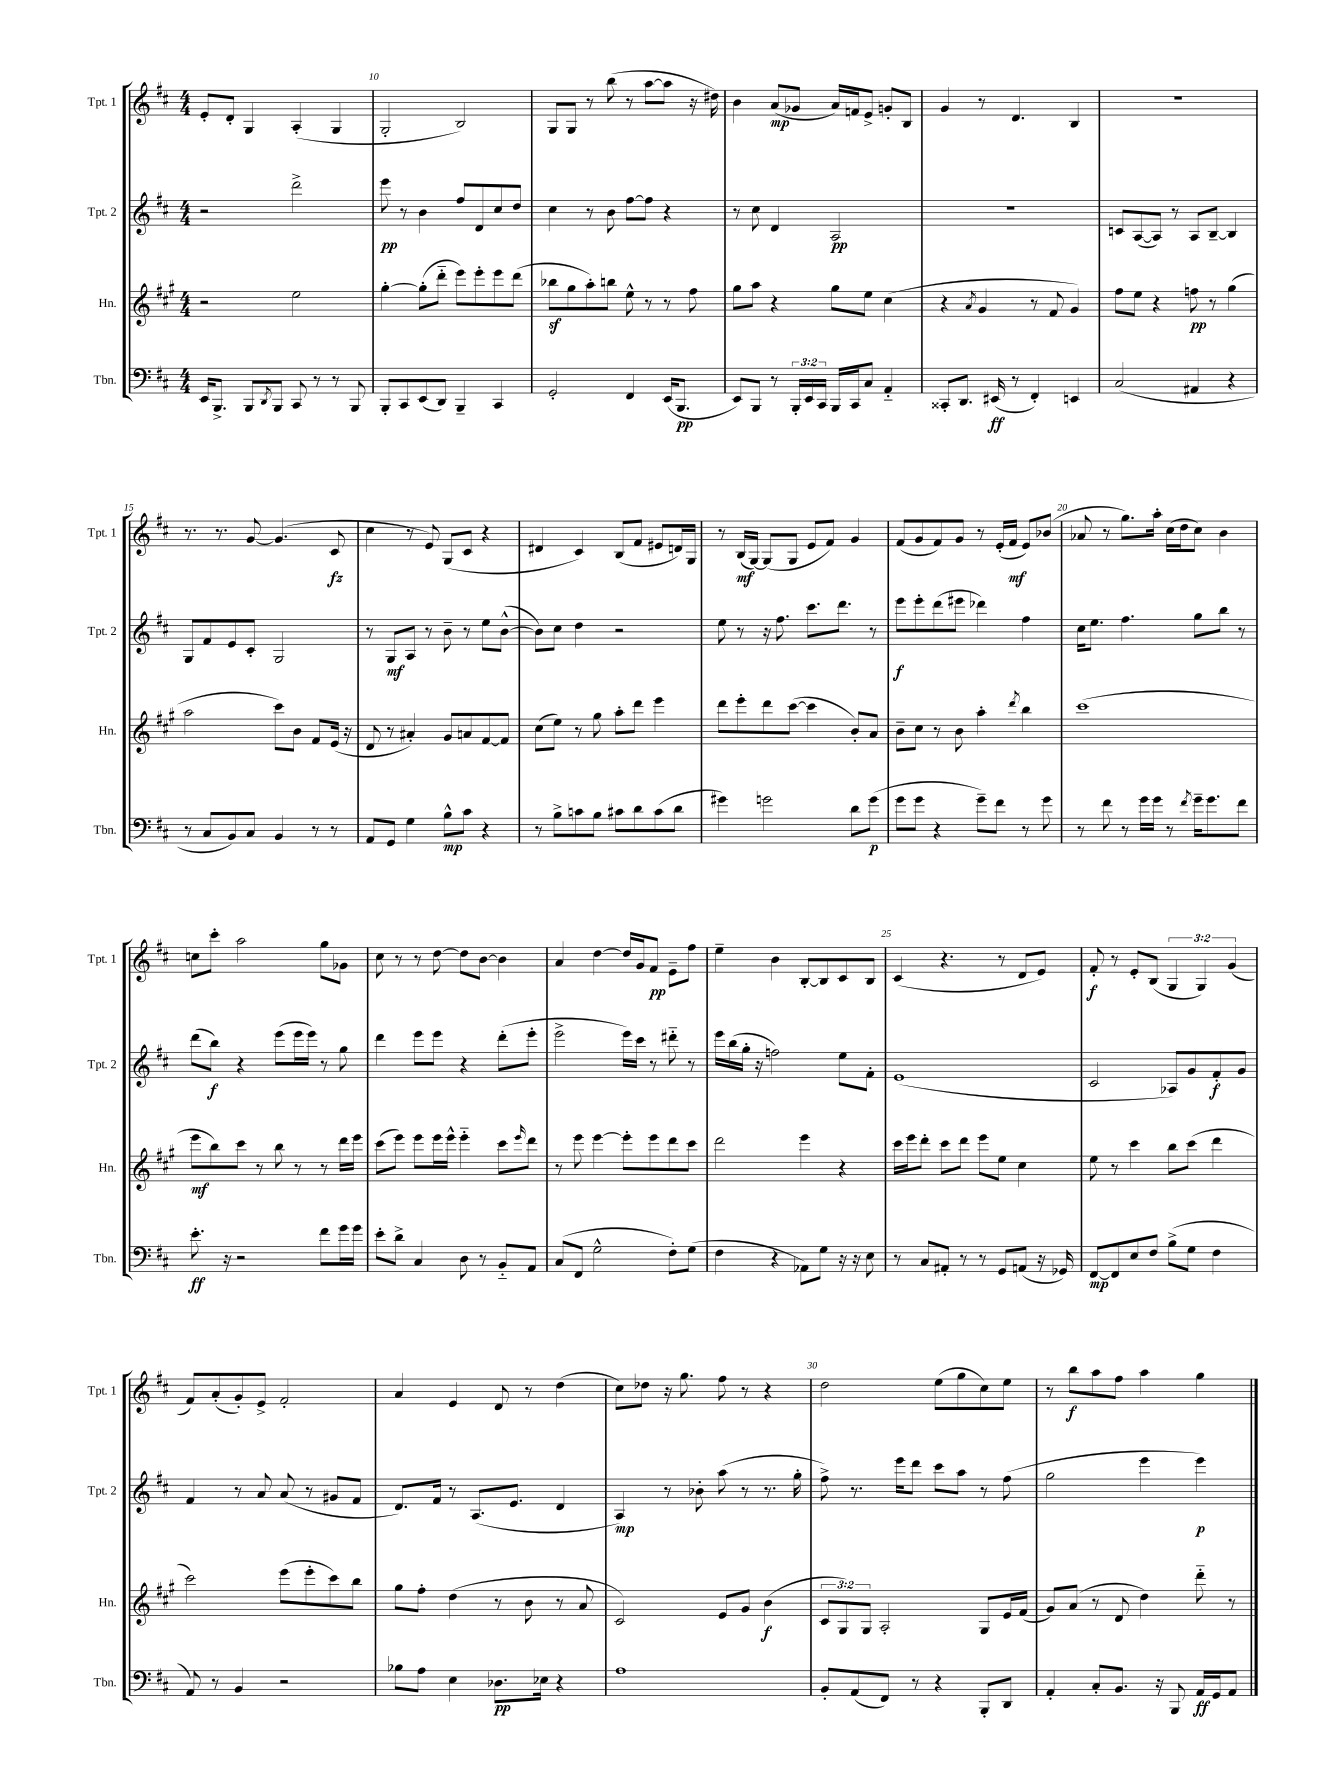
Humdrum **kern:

**kern	**kern	**kern	**kern
*staff4	*staff3	*staff2	*staff1
*clefF4	*clefG2	*clefG2	*clefG2
*k[f#c#]	*k[f#c#g#]	*k[f#c#]	*k[f#c#]
*M4/4	*M4/4	*M4/4	*M4/4
16EE/LK	2r	2r	8e'/L
8.BBB^/J	.	.	.
.	.	.	8d'/J
8BBB/L	.	.	4G/
8qDD/	.	.	.
8BBB/J	.	.	.
8CC#/	2ee\	2ddd^\	(4A'/
8r	.	.	.
8r	.	.	4G/
8BBB/	.	.	.
=	=	=	=
8BBB'/L	[4gg#'\	8eee\	2G'/
8CC#/	.	8r	.
(8EE/	(8gg#'\]L	4b\	.
8DD/J)	8ddd'~\J	.	.
4BBB~/	8eee\L)	8ff#/L	2B/)
.	8eee'\	8d/	.
4CC#/	8eee\	8cc#/	.
.	(8ddd\J	8dd/J	.
=	=	=	=
2GG'/	8bb-\L	4cc#\	8G/L
.	8gg#\	.	8G/J
.	8aa'\)	8r	8r
.	8bb\J	8b\	(8bb\
4FF#/	8ee^^\	[8ff#\L	8r
.	8r	8ff#\]J	[8aa\L
(16EE/LK	8r	4r	8aa\]J
8.BBB/J	.	.	.
.	8ff#\	.	16r
.	.	.	16dd#\)
=	=	=	=
8EE/L)	8gg#\L	8r	4b\
8BBB/J	8aa\J	8cc#\	.
8r	4r	4d/	(8a/L
24BBB'/LL	.	.	8g-/J
24EE/	.	.	.
24CC#/JJ	.	.	.
16BBB/LL	8gg#\L	2A/	16a/LL)
16CC#/J	.	.	16f/J
8C#/J	8ee\J	.	8e^/J
4AA'~/	(4cc#\	.	8g'/L
.	.	.	8B/J
=	=	=	=
8CC##'/L	4r	1r	4g/
8.DD/J	.	.	.
.	8qa/	.	.
.	4g#/	.	8r
(16EE#/	.	.	.
8r	.	.	4.d/
4FF#'/)	8r	.	.
.	8f#/	.	.
4EE/	4g#/)	.	4B/
=	=	=	=
(2C#/	8ff#\L	8c/L	1r
.	8ee\J	([8A/	.
.	4r	8A/]J)	.
.	.	8r	.
4AA#/	8ff\	8A/L	.
.	8r	[8B~/J	.
4r	(4gg#\	4B/]	.
=	=	=	=
8r	2aa\	8G/L	8.r
8C#/L	.	8f#/	.
.	.	.	8.r
8BB/)	.	8e/	.
8C#/J	.	8c#'/J	[8g/
4BB/	8ccc#\L)	2G/	(4.g/]
.	8b\J	.	.
8r	8f#/L	.	.
8r	(16e/Jk	.	8c#/
.	16r	.	.
=	=	=	=
8AA/L	8d/	8r	4cc#\
8GG/J	8r	8G/L	.
4G\	4a#'/)	8A/J	8r
.	.	8r	8e/)
8B^^\L	8g#/L	8b~\	(8G/L
8c#\J	8a/	8r	8c#/J
4r	[8f#/	8ee\L	4r
.	8f#/]J	([8b^^\J	.
=	=	=	=
8r	(8cc#\L	8b\]L)	4d#/
8B^\L	8ee\J)	8cc#\J	.
8c\	8r	4dd\	4c#/)
8B\J	8gg#\	.	.
8c#\L	8aa'\L	2r	(8B/L
8d\	8ddd\J	.	8f#/J
(8c#\	4eee\	.	8e#/L
8d\J	.	.	16d/L)
.	.	.	16G/JJ
=	=	=	=
4g#\)	8ddd\L	8ee\	8r
.	8eee'\	8r	(16B/LL
.	.	.	[16G/JJ)
2g\	8ddd\	16r	(8G/]L
.	.	8.ff#\	.
.	([8ccc#\J	.	8G/J
.	4ccc#\]	8.ccc#\L	8e/L
.	.	.	8f#/J)
.	.	8.ddd\J	.
8d\L	8b'/L)	.	4g/
(8g\J	8a/J	8r	.
=	=	=	=
8g\L	8b~\L	8eee\L	(8f#/L
8g\J	8cc#\J	8eee'\	8g/
4r	8r	(8ddd\	8f#/)
.	8b\	8eee#\J	8g/J
8g~\L)	4aa'\	4ddd-\)	8r
8f#\J	.	.	(16e'/LL
.	.	.	16f#/JJ
.	8qddd/	.	.
8r	4bb\	4ff#\	8e/L)
8g\	.	.	(8b-/J
=	=	=	=
8r	(1ccc#	16cc#\LK	8a-/
.	.	8.ee\J	.
8f#\	.	.	8r
8r	.	4.ff#\	8.gg\L)
16g\LL	.	.	.
16g\JJ	.	.	16aa'\Jk
8r	.	.	(16cc#\LL
.	.	.	16dd\J
8qf#/	.	.	.
16g~\LK	.	8gg\L	8cc#\J)
8.g\	.	.	.
.	.	8bb\J	4b\
8f#\J	.	8r	.
=	=	=	=
8.e'\	8eee\L	(8ddd\L	8cc\L
.	8bb\)	8bb\J)	8ccc#'\J
16r	.	.	.
2r	8ccc#\J	4r	2aa\
.	8r	.	.
.	8bb\	(8eee\L	.
.	8r	16eee\L	.
.	.	16eee\JJ)	.
8f#\L	8r	8r	8gg\L
16g\L	16ddd\LL	8gg\	8g-\J
16g\JJ	16eee\JJ	.	.
=	=	=	=
8e'\L	(8ccc#\L	4ddd\	8cc#\
8d^\J	8eee\J)	.	8r
4C#/	8eee\L	8eee\L	8r
.	16eee\L	8eee\J	[8dd\
.	16eee^^\JJ	.	.
8D\	4eee'~\	4r	8dd\]L
8r	.	.	[8b\J
8BB'~/L	8ccc#\L	(8ddd'\L	4b\]
.	16qqeee/	.	.
8AA/J	8ddd\J	8eee'\J	.
=	=	=	=
(8C#/L	8r	2eee^\	4a/
8FF#/J	8eee\	.	.
2G^^\	[4eee\	.	[4dd\
.	8eee'\]L	16eee\LL)	16dd/]LL
.	.	16ccc#\JJ	16g/J
.	8eee\	8r	8f#/J
8F#'\L)	8ddd\	8ddd#'~\	8e~\L
(8G\J	8ccc#\J	8r	8ff#\J
=	=	=	=
4F#\	2ddd\	16eee\LL	4ee~\
.	.	(16bb\	.
.	.	16gg'\JJ	.
.	.	16r	.
4r	.	2ff\)	4b\
8AA-\L)	4eee\	.	[8B'/L
8G\J	.	.	8B/]
16r	4r	8ee\L	8c#/
16r	.	.	.
8E\	.	8f#'\J	8B/J
=	=	=	=
8r	16ccc#\LL	(1e	(4c#/
.	16eee\J	.	.
8C#/L	8ddd'\J	.	.
8AA#'/J	8ccc#\L	.	4.r
8r	8ddd\J	.	.
8r	8eee\L	.	.
8GG/L	8ee\J	.	8r
(8AA/J	4cc#\	.	8d/L
16r	.	.	8e/J)
16GG-/)	.	.	.
=	=	=	=
[8FF#/L	8ee\	2c#/	8f#'/
8FF#/]	8r	.	8r
8E/	4ccc#\	.	8e'/L
8F#/J	.	.	(8B/J
(8B^\L	8bb\L	8A-/L)	6G/
8G\J	(8ccc#\J	8g/	.
.	.	.	6G/)
4F#\	4ddd\	8f#'/	.
.	.	.	(6g/
.	.	8g/J	.
=	=	=	=
8AA/)	2ccc#\)	4f#/	8f#/L)
8r	.	.	(8a'/
4BB/	.	8r	8g'/)
.	.	8a/	8e^/J
2r	(8eee\L	(8a/	2f#'/
.	8eee'\	8r	.
.	8ccc#\)	8g#/L	.
.	8bb\J	8f#/J	.
=	=	=	=
8B-\L	8gg#\L	8.d/L)	4a/
8A\J	8ff#'\J	.	.
.	.	16f#/Jk	.
4E\	(4dd\	8r	4e/
.	.	(8.A/L	.
8.D-\L	8r	.	8d/
.	.	8.e/J	.
.	8b\	.	8r
16E-\Jk	.	.	.
4r	8r	4d/	(4dd\
.	8a/	.	.
=	=	=	=
1A	2c#/)	4A/)	8cc#\L)
.	.	.	8dd-\J
.	.	8r	16r
.	.	.	8.gg\
.	.	8b-'\	.
.	8e/L	(8aa\	8ff#\
.	8g#/J	8r	8r
.	(4b\	8.r	4r
.	.	16gg'\	.
=	=	=	=
8BB'/L	12c#/L	8ff#^\)	2dd\
.	12G#/)	.	.
(8AA/	.	8.r	.
.	12G#/J	.	.
8FF#/J)	2A'/	.	.
.	.	16eee\LK	.
8r	.	8ddd\J	.
4r	.	8ccc#\L	(8ee\L
.	.	8aa\J	8gg\
8BBB'/L	8G#/L	8r	8cc#\)
8DD/J	16e/L	(8ff#\	8ee\J
.	(16f#/JJ	.	.
=	=	=	=
4AA'/	8g#/L)	2gg\	8r
.	(8a/J	.	8bb\L
8C#'/L	8r	.	8aa\
8.BB/J	8d/	.	8ff#\J
.	4dd\)	4eee\	4aa\
16r	.	.	.
8BBB/	.	.	.
16AA/LL	8ddd'~\	4eee\)	4gg\
16GG/J	.	.	.
8AA/J	8r	.	.
==	==	==	==
*-	*-	*-	*-
